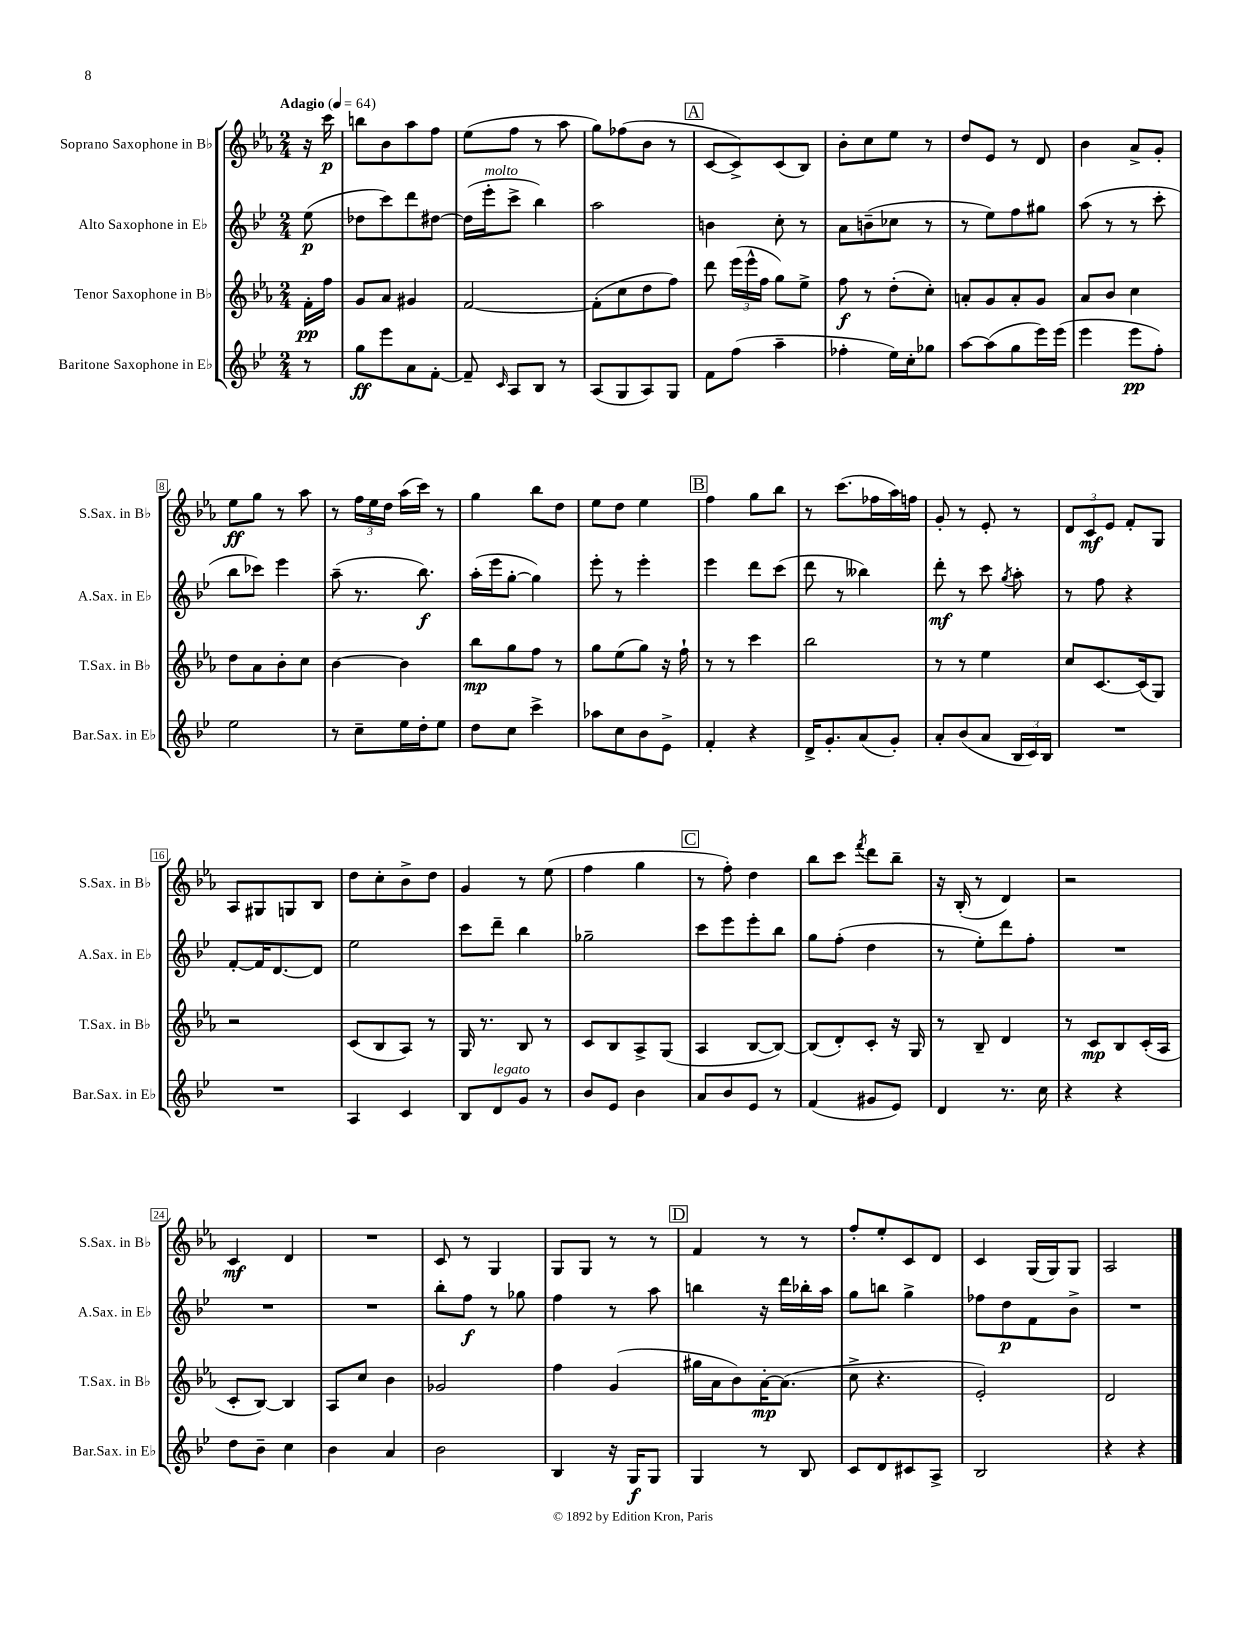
<<
\new StaffGroup <<
\new Staff = "s0" \with { instrumentName = "Soprano Saxophone in Bb" shortInstrumentName = "S.Sax. in Bb" } {
    \clef treble \key ees \major \numericTimeSignature \time 2/4 \partial 8 \tempo "Adagio" 4 = 64
    \autoBeamOff r16 c'''16\p |
    b''8[ bes'8 aes''8 f''8] |
    ees''8[( f''8] r8 aes''8 |
    g''8[) fes''8( bes'8] r8 |
    \mark \markup { \box "A" } c'8[~ c'8->) c'8( bes8]) |
    bes'8[-. c''8 ees''8] r8 |
    d''8[ ees'8] r8 d'8 |
    bes'4 aes'8[-> g'8]-. |
    ees''8[\ff g''8] r8 aes''8 |
    r8 \tuplet 3/2 { f''16[ ees''16 d''16] } aes''16[( c'''16]) r8 |
    g''4 bes''8[ d''8] |
    ees''8[ d''8] ees''4 |
    \mark \markup { \box "B" } f''4 g''8[ bes''8] |
    r8 c'''8.[( fes''16 aes''16) f''16] |
    g'8-. r8 ees'8-. r8 |
    \tuplet 3/2 { d'8[ c'8\mf ees'8] } f'8[-. g8] |
    aes8[ gis8 g8 bes8] |
    d''8[ c''8-. bes'8-> d''8] |
    g'4 r8 ees''8( |
    f''4 g''4 |
    \mark \markup { \box "C" } r8 f''8-.) d''4 |
    bes''8[ c'''8] \acciaccatura { f'''8 } d'''8[ bes''8]-- |
    r16 bes16-.( r8 d'4) |
    r2 |
    c'4\mf d'4 |
    R2 |
    c'8 r8 g4 |
    g8[ g8] r8 r8 |
    \mark \markup { \box "D" } f'4 r8 r8 |
    f''8[-. ees''8-. c'8 d'8] |
    c'4 g16[( g16) g8] |
    aes2 \bar "|." |
}
\new Staff = "s1" \with { instrumentName = "Alto Saxophone in Eb" shortInstrumentName = "A.Sax. in Eb" } {
    \clef treble \key bes \major \numericTimeSignature \time 2/4 \partial 8
    \autoBeamOff ees''8\p( |
    des''8[ c'''8) d'''8 dis''8]~ |
    dis''16[( ees'''16-.^\markup { \italic "molto" } c'''8]-> bes''4) |
    a''2 |
    \mark \markup { \box "A" } b'4 c''8-. r8 |
    a'8[ b'8--( ces''8] r8 |
    r8 ees''8[) f''8 gis''8] |
    a''8( r8 r8 c'''8-. |
    bes''8[ ces'''8]) ees'''4 |
    a''8--( r8. bes''8.\f) |
    a''16[-.( ees'''16 g''8]~-. g''4) |
    ees'''8-. r8 ees'''4-. |
    \mark \markup { \box "B" } ees'''4 d'''8[ c'''8]( |
    d'''8 r8 beses''4) |
    d'''8-.\mf r8 c'''8 \acciaccatura { g''8 } a''8-. |
    r8 f''8 r4 |
    f'8[~-. f'16 d'8.~ d'8] |
    ees''2 |
    c'''8[ d'''8]-- bes''4 |
    ges''2-- |
    \mark \markup { \box "C" } c'''8[ ees'''8 ees'''8-. bes''8] |
    g''8[ f''8]-.( d''4 |
    r8 ees''8[-.) d'''8 f''8]-. |
    R2 |
    R2 |
    R2 |
    bes''8[-. f''8]\f r8 ges''8 |
    f''4 r8 a''8 |
    \mark \markup { \box "D" } b''4 r16 d'''16[ bes''16-. a''16] |
    g''8[ b''8] g''4-> |
    fes''8[ d''8\p f'8 bes'8]-> |
    R2 \bar "|." |
}
\new Staff = "s2" \with { instrumentName = "Tenor Saxophone in Bb" shortInstrumentName = "T.Sax. in Bb" } {
    \clef treble \key ees \major \numericTimeSignature \time 2/4 \partial 8
    \autoBeamOff f'16[-.\pp f''16] |
    g'8[ aes'8] gis'4 |
    f'2~ |
    f'8[-.( c''8 d''8 f''8]) |
    \mark \markup { \box "A" } d'''8 \tuplet 3/2 { ees'''16[( ees'''16-^ f''16] } g''8[) ees''8]-> |
    f''8\f r8 d''8[-.( c''8]-.) |
    a'8[-. g'8 a'8-. g'8] |
    aes'8[ bes'8] c''4 |
    d''8[ aes'8 bes'8-. c''8] |
    bes'4~ bes'4 |
    bes''8[\mp g''8 f''8] r8 |
    g''8[ ees''8( g''8]) r16 f''16-! |
    \mark \markup { \box "B" } r8 r8 c'''4 |
    bes''2 |
    r8 r8 ees''4 |
    c''8[ c'8.~ c'16( g8]) |
    r2 |
    c'8[( bes8 aes8]) r8 |
    g16 r8. bes8 r8 |
    c'8[ bes8 aes8-> g8]( |
    \mark \markup { \box "C" } aes4 bes8[~ bes8]~) |
    bes8[( d'8-.) c'8]-. r16 g16 |
    r8 bes8-- d'4 |
    r8 c'8[\mp bes8 c'16-.( aes16] |
    c'8[-. bes8]~) bes4 |
    aes8[ c''8] bes'4 |
    ges'2 |
    f''4 g'4( |
    \mark \markup { \box "D" } gis''16[ aes'16 bes'8) aes'16~-.\mp aes'8.]( |
    c''8-> r4. |
    ees'2-.) |
    d'2 \bar "|." |
}
\new Staff = "s3" \with { instrumentName = "Baritone Saxophone in Eb" shortInstrumentName = "Bar.Sax. in Eb" } {
    \clef treble \key bes \major \numericTimeSignature \time 2/4 \partial 8
    \autoBeamOff r8 |
    g''8[\ff ees'''8 a'8 f'8]~-. |
    f'8-- \grace { c'16 } a8[ bes8] r8 |
    a8[( g8 a8) g8] |
    \mark \markup { \box "A" } f'8[ f''8]( a''4-- |
    fes''4-. ees''16[) c''16-. ges''8] |
    a''8[~ a''8( g''8 ees'''16) ees'''16]( |
    ees'''4 ees'''8[\pp f''8]-.) |
    ees''2 |
    r8 c''8[-- ees''16 d''16-. ees''8] |
    d''8[ c''8] c'''4-> |
    aes''8[ c''8 bes'8 ees'8]-> |
    \mark \markup { \box "B" } f'4-. r4 |
    d'16[-> g'8.-. a'8( g'8]-.) |
    a'8[-. bes'8( a'8] \tuplet 3/2 { bes16[ c'16) bes16] } |
    R2 |
    R2 |
    a4 c'4 |
    bes8[ d'8^\markup { \italic "legato" } g'8] r8 |
    bes'8[ ees'8] bes'4 |
    \mark \markup { \box "C" } a'8[ bes'8 ees'8] r8 |
    f'4( gis'8[ ees'8]) |
    d'4 r8. c''16 |
    r4 r4 |
    d''8[ bes'8]-- c''4 |
    bes'4 a'4 |
    bes'2 |
    bes4 r16 g16[\f g8] |
    \mark \markup { \box "D" } g4 r8 bes8 |
    c'8[ d'8 cis'8 a8]-> |
    bes2 |
    r4 r4 \bar "|." |
}
>>
>>
\layout { \context { \Score \override BarNumber.stencil = #(make-stencil-boxer 0.1 0.3 ly:text-interface::print) } }
